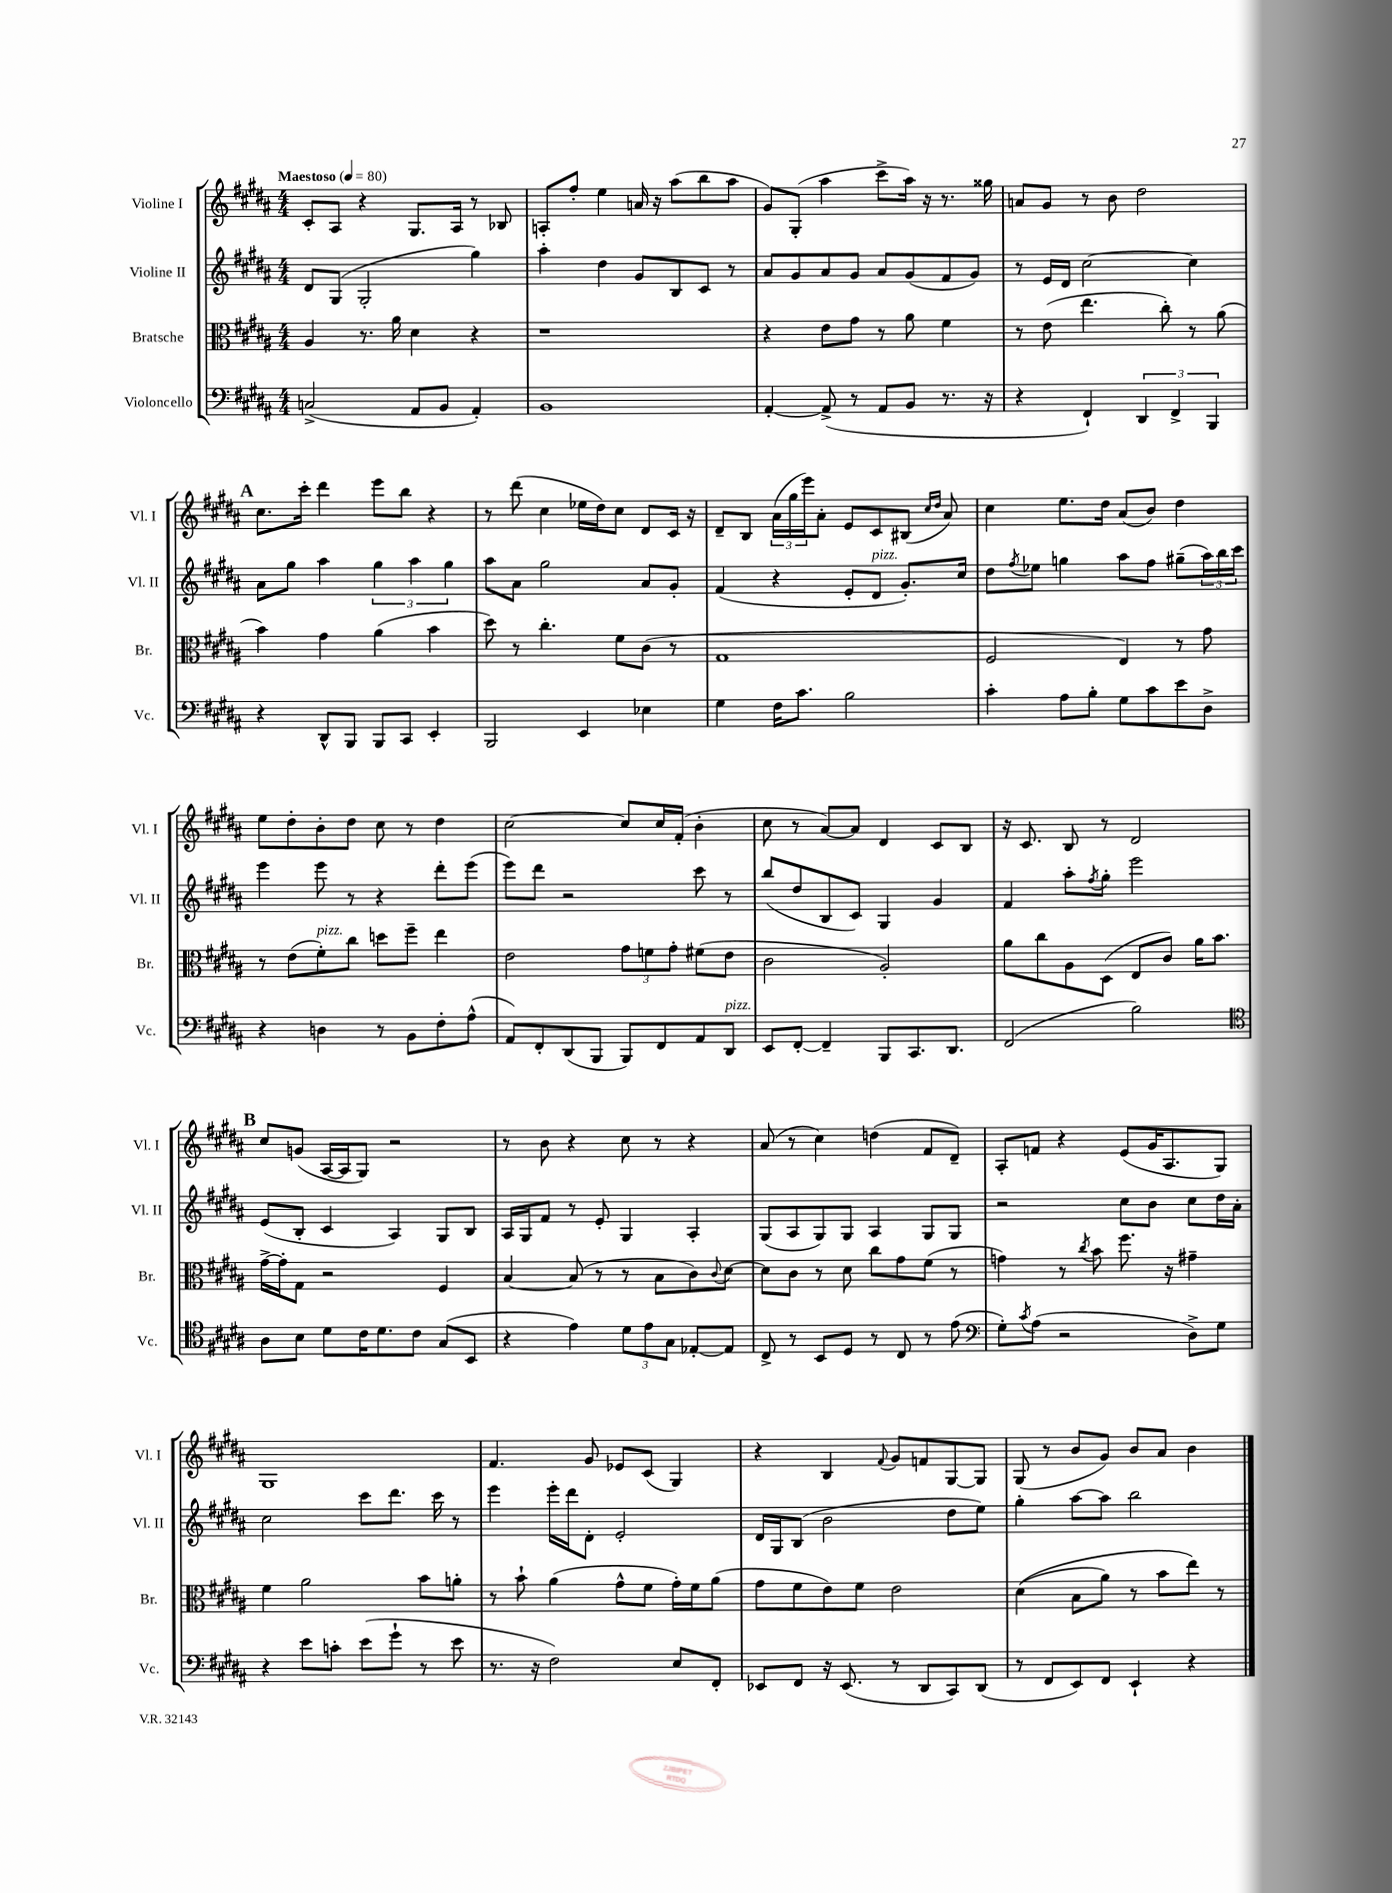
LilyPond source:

<<
\new StaffGroup <<
\new Staff = "s0" \with { instrumentName = "Violine I" shortInstrumentName = "Vl. I" } {
    \clef treble \key b \major \numericTimeSignature \time 4/4 \tempo "Maestoso" 4 = 80
    cis'8-. ais8 r4 gis8. ais16 r8 bes8 |
    a8-. fis''8-. e''4 a'16 r16 ais''8( b''8 ais''8 |
    gis'8) gis8-.( ais''4 cis'''8-> ais''16) r16 r8. gisis''16 |
    a'8 gis'8 r8 b'8 dis''2 |
    \mark \markup { \bold "A" } cis''8. cis'''16-. dis'''4 e'''8 b''8 r4 |
    r8 dis'''8( cis''4 ees''16 dis''16) cis''8 dis'8 cis'16 r16 |
    dis'8-- b8 \tuplet 3/2 { ais'16( gis''16 e'''16) } ais'8-. e'8 cis'8 bis8( \grace { cis''16 dis''16 } ais'8) |
    cis''4 e''8. dis''16 ais'8( b'8) dis''4 |
    e''8 dis''8-. b'8-. dis''8 cis''8 r8 dis''4 |
    cis''2~ cis''8 cis''16 fis'16-.( b'4-. |
    cis''8 r8 ais'8~) ais'8 dis'4 cis'8 b8 |
    r16 cis'8. b8 r8 dis'2 |
    \mark \markup { \bold "B" } cis''8 g'8( ais16~ ais16 gis8) r2 |
    r8 b'8 r4 cis''8 r8 r4 |
    ais'8( r8 cis''4) d''4( fis'8 dis'8--) |
    ais8-. f'8 r4 e'8( gis'16 ais8. gis8) |
    gis1 |
    fis'4. gis'8 ees'8 cis'8( gis4) |
    r4 b4 \appoggiatura { fis'8 } gis'8 f'8 gis8~ gis8 |
    gis8( r8 b'8 gis'8) b'8 ais'8 b'4 \bar "|." |
}
\new Staff = "s1" \with { instrumentName = "Violine II" shortInstrumentName = "Vl. II" } {
    \clef treble \key b \major \numericTimeSignature \time 4/4
    dis'8 gis8( gis2-. gis''4) |
    ais''4-. dis''4 gis'8 b8 cis'8 r8 |
    ais'8 gis'8 ais'8 gis'8 ais'8 gis'8( fis'8 gis'8) |
    r8 e'16 dis'16 cis''2~ cis''4 |
    \mark \markup { \bold "A" } ais'8 gis''8 ais''4 \tuplet 3/2 { gis''4 ais''4 gis''4 } |
    ais''8 ais'8 gis''2 ais'8 gis'8-. |
    fis'4( r4 e'8-. dis'8^\markup { \italic "pizz." } gis'8.-.) cis''16 |
    dis''8 \acciaccatura { fis''8 } ees''8 g''4 ais''8 fis''8 gis''8--( \tuplet 3/2 { ais''16) b''16 cis'''16 } |
    e'''4 e'''8 r8 r4 dis'''8-. e'''8( |
    e'''8) dis'''8 r2 cis'''8 r8 |
    b''8( dis''8 b8 cis'8) gis4 gis'4 |
    fis'4 ais''8-. \acciaccatura { fis''8 } gis''8-. e'''2 |
    \mark \markup { \bold "B" } e'8( b8-. cis'4 ais4) gis8 b8 |
    ais16 gis16 fis'8 r8 e'8-. gis4 ais4-. |
    gis8( ais8 gis8) gis8 ais4 gis8 gis8 |
    r2 cis''8 b'8 cis''8 dis''16 ais'16-. |
    cis''2 cis'''8 dis'''8. cis'''16 r8 |
    e'''4 e'''16-. dis'''16 dis'8-. e'2-. |
    dis'16 gis16 b8( b'2 dis''8 e''8) |
    gis''4-. ais''8~ ais''8 b''2 \bar "|." |
}
\new Staff = "s2" \with { instrumentName = "Bratsche" shortInstrumentName = "Br." } {
    \clef alto \key b \major \numericTimeSignature \time 4/4
    ais4 r8. ais'16 dis'4 r4 |
    r1 |
    r4 e'8 gis'8 r8 ais'8 fis'4 |
    r8 e'8( e''4. cis''8-.) r8 ais'8( |
    \mark \markup { \bold "A" } b'4) gis'4 ais'4( b'4 |
    dis''8) r8 cis''4.-. fis'8 cis'8( r8 |
    gis1 |
    fis2 e4) r8 gis'8 |
    r8 e'8( fis'8-.^\markup { \italic "pizz." }) cis''8 d''8 fis''8-- e''4 |
    e'2 \tuplet 3/2 { gis'8 f'8 gis'8-. } fis'8( e'8 |
    cis'2 ais2-.) |
    ais'8 cis''8 ais8 dis8( e8 cis'8) ais'16 b'8. |
    \mark \markup { \bold "B" } gis'16~-> gis'16-. gis8 r2 fis4 |
    b4~ b8( r8 r8 b8 cis'8) \appoggiatura { cis'8 } dis'8~ |
    dis'8 cis'8 r8 dis'8 cis''8 gis'8 fis'8( r8 |
    g'4) r8 \acciaccatura { cis''8 } b'8 fis''8. r16 gis'4-- |
    fis'4 ais'2 b'8 a'8-. |
    r8 b'8-! ais'4( gis'8-^ fis'8 gis'16-.) fis'16 ais'8( |
    gis'8 fis'8 e'8) fis'8 e'2 |
    dis'4(\( b8 ais'8) r8 b'8 e''8\) r8 \bar "|." |
}
\new Staff = "s3" \with { instrumentName = "Violoncello" shortInstrumentName = "Vc." } {
    \clef bass \key b \major \numericTimeSignature \time 4/4
    c2->( ais,8 b,8 ais,4-.) |
    b,1 |
    ais,4~-. ais,8->( r8 ais,8 b,8 r8. r16 |
    r4 fis,4-!) \tuplet 3/2 { dis,4 fis,4-> b,,4 } |
    \mark \markup { \bold "A" } r4 dis,8-^ b,,8 b,,8 cis,8 e,4-. |
    b,,2 e,4 ees4 |
    gis4 fis16 cis'8. b2 |
    cis'4-. ais8 b8-. gis8 cis'8 e'8 dis8-> |
    r4 d4 r8 b,8 fis8-. ais8-^( |
    ais,8) fis,8-. dis,8( b,,8 b,,8) fis,8 ais,8 dis,8^\markup { \italic "pizz." } |
    e,8 fis,8~-. fis,4-- b,,8 cis,8. dis,8. |
    fis,2( b2) |
    \mark \markup { \bold "B" } \clef tenor ais8 b8 dis'8 cis'16 dis'8. cis'8 gis8( b,8 |
    r4 e'4) \tuplet 3/2 { dis'8 e'8 gis8 } ees8~-. ees8 |
    cis8-> r8 b,8 dis8 r8 cis8 r8 e'8( |
    \clef bass gis8-.) \acciaccatura { cis'8 } ais8( r2 dis8->) gis8 |
    r4 e'8 c'8-. e'8( gis'8-! r8 e'8 |
    r8. r16 fis2) e8 fis,8-. |
    ees,8 fis,8 r16 ees,8.( r8 dis,8 cis,8) dis,8( |
    r8 fis,8 e,8) fis,8 e,4-! r4 \bar "|." |
}
>>
>>
\layout { \context { \Score \remove "Bar_number_engraver" } }
